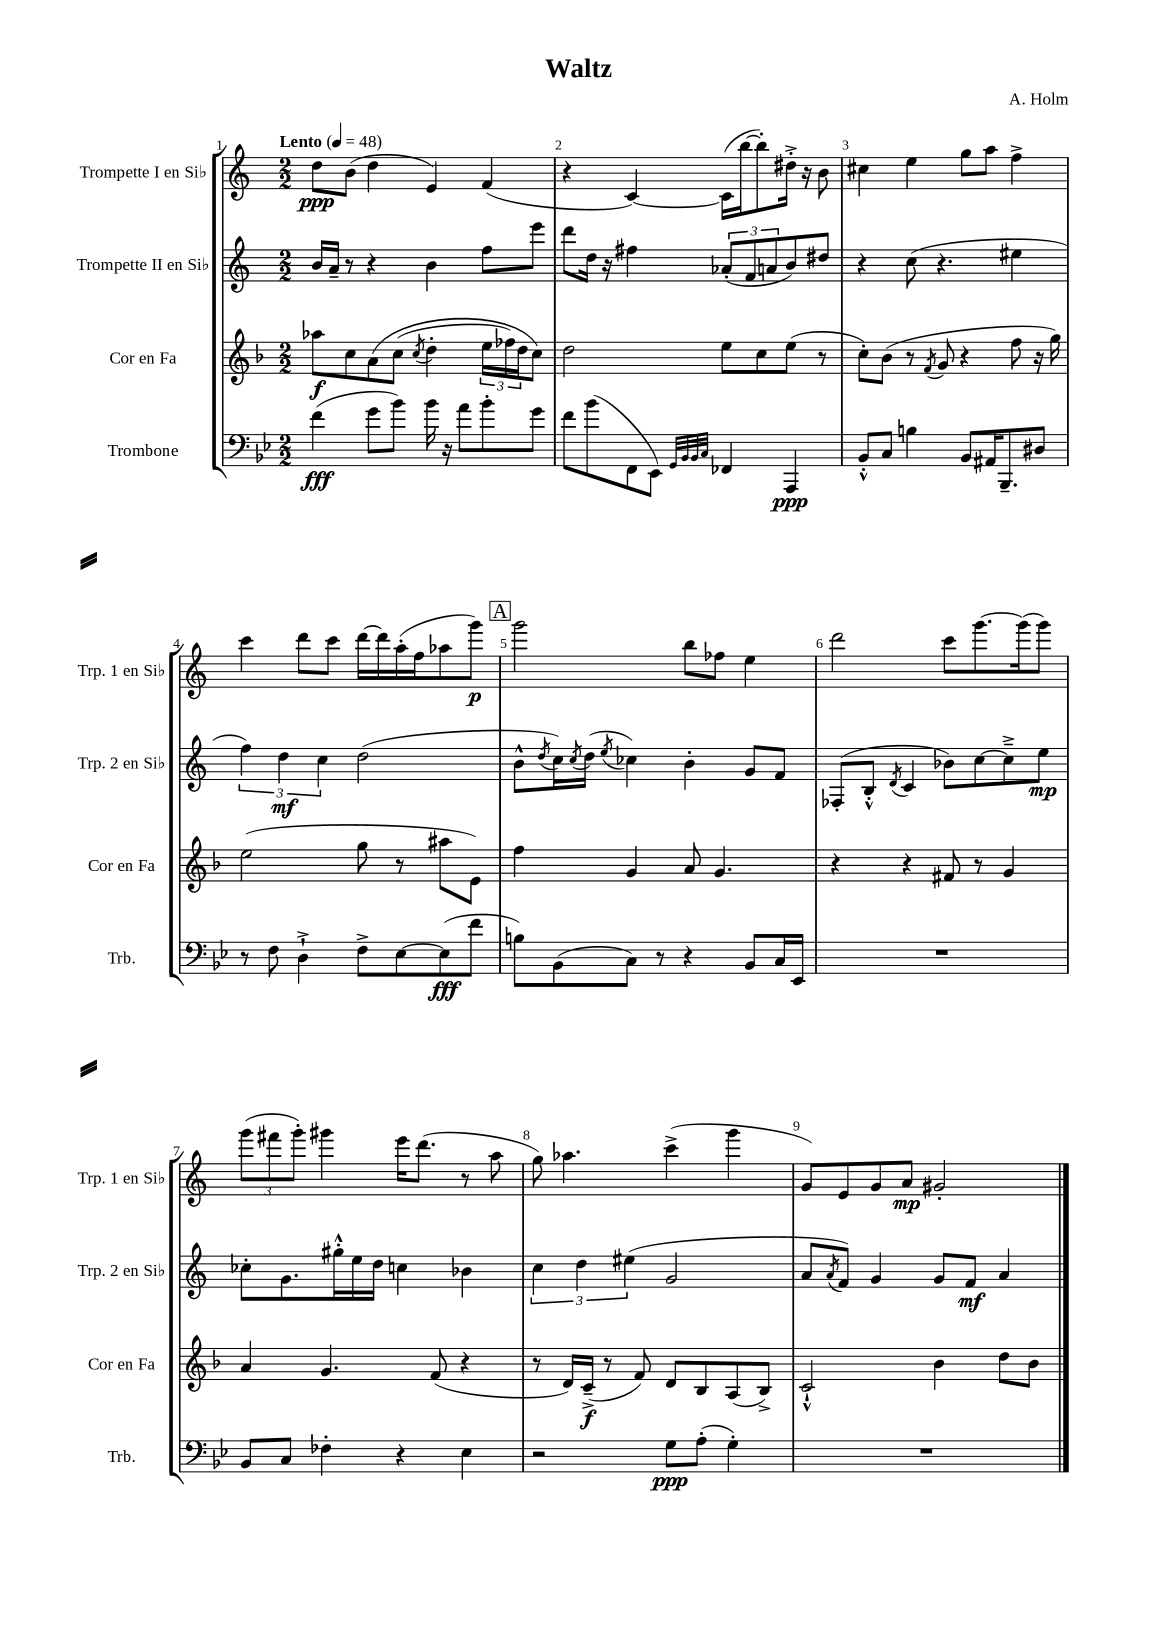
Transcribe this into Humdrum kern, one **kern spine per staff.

**kern	**dynam	**kern	**dynam	**kern	**dynam	**kern	**dynam
*part4	*part4	*part3	*part3	*part2	*part2	*part1	*part1
*staff4	*staff4	*staff3	*staff3	*staff2	*staff2	*staff1	*staff1
*I"Trombone	*	*I"Cor en Fa	*	*I"Trompette II en Si♭	*	*I"Trompette I en Si♭	*
*I'Trb.	*	*I'Cor en Fa	*	*I'Trp. 2 en Si♭	*	*I'Trp. 1 en Si♭	*
*clefF4	*	*clefG2	*	*clefG2	*	*clefG2	*
*k[b-e-]	*	*k[b-]	*	*k[]	*	*k[]	*
*M2/2	*	*M2/2	*	*M2/2	*	*M2/2	*
*MM48	*	*MM48	*	*MM48	*	*MM48	*
=1	=1	=1	=1	=1	=1	=1	=1
!	!	!	!	!	!	!LO:TX:a:B:t=Lento	!
(4f\	fff	8aa-X\L	f	16b/LL	.	8dd\L	ppp
.	.	.	.	16a~/JJ	.	.	.
.	.	8cc\	.	8r	.	(8b\J	.
8g\L	.	(8a\	.	4r	.	4dd\	.
8b-\J)	.	(8cc\J	.	.	.	.	.
.	.	8qcc/	.	.	.	.	.
16b-\	.	4dd'\	.	4b\	.	4e/)	.
16r	.	.	.	.	.	.	.
8a\L	.	.	.	.	.	.	.
8b-'\	.	24ee\LL	.	8ff\L	.	(4f/	.
.	.	24ff-X\)	.	.	.	.	.
.	.	24dd\J	.	.	.	.	.
8g\J	.	8cc\J)	.	8eee\J	.	.	.
=2	=2	=2	=2	=2	=2	=2	=2
8f\L	.	2dd\	.	8ddd\L	.	4r	.
(8b-\	.	.	.	16dd\Jk	.	.	.
.	.	.	.	16r	.	.	.
8FF\	.	.	.	4ff#X\	.	[4c/)	.
8EE-\J)	.	.	.	.	.	.	.
32qqGG/LLL	.	.	.	.	.	.	.
32qqBB-/	.	.	.	.	.	.	.
32qqBB-/	.	.	.	.	.	.	.
32qqC/JJJ	.	.	.	.	.	.	.
4FF-X/	.	8ee\L	.	(12a-X'/L	.	(16c\LL]	.
.	.	.	.	.	.	[16bb\J	.
.	.	.	.	12f/	.	.	.
.	.	8cc\	.	.	.	8bb'\])	.
.	.	.	.	12an/	.	.	.
4AAA/	ppp	(8ee\J	.	8b/)	.	16dd#X'^\Jk	.
.	.	.	.	.	.	16r	.
.	.	8r	.	8dd#X/J	.	8b\	.
=3	=3	=3	=3	=3	=3	=3	=3
8BB-'^^/L	.	8cc'\L)	.	4r	.	4cc#X\	.
8C/J	.	(8b-\J	.	.	.	.	.
4Bn\	.	8r	.	(8cc\	.	4ee\	.
.	.	8qf/	.	.	.	.	.
.	.	8g/	.	4.r	.	.	.
8BB-/L	.	4r	.	.	.	8gg\L	.
16AA#X/K	.	.	.	.	.	8aa\J	.
8.BBB-~/	.	.	.	.	.	.	.
.	.	8ff\	.	4ee#X\	.	4ff^\	.
8D#X/J	.	16r	.	.	.	.	.
.	.	16gg\)	.	.	.	.	.
!!LO:LB:g=z
=4	=4	=4	=4	=4	=4	=4	=4
8r	.	(2ee\	.	6ff\)	.	4ccc\	.
8F\	.	.	.	.	.	.	.
.	.	.	.	6dd\	mf	.	.
4D`^\	.	.	.	.	.	8ddd\L	.
.	.	.	.	6cc\	.	.	.
.	.	.	.	.	.	8ccc\J	.
8F^\L	.	8gg\	.	(2dd\	.	[16ddd\LL	.
.	.	.	.	.	.	16ddd\]	.
[8E-\	.	8r	.	.	.	(16aa'\	.
.	.	.	.	.	.	16ff\J	.
(8E-\]	fff	8aa#X\L	.	.	.	8aa-X\	.
8f\J	.	8e\J)	.	.	.	8ggg\J)	p
!!LO:REH:place=s1:t=A
=5	=5	=5	=5	=5	=5	=5	=5
8Bn\L)	.	4ff\	.	8b^^\L	.	2ggg\	.
.	.	.	.	8qdd/	.	.	.
(8BB-\	.	.	.	16cc\L)	.	.	.
.	.	.	.	8qcc/	.	.	.
.	.	.	.	(16dd\JJ	.	.	.
.	.	.	.	8qee/	.	.	.
8C\J)	.	4g/	.	4cc-X\)	.	.	.
8r	.	.	.	.	.	.	.
4r	.	8a/	.	4b'\	.	8bb\L	.
.	.	4.g/	.	.	.	8ff-X\J	.
8BB-/L	.	.	.	8g/L	.	4ee\	.
16C/L	.	.	.	8f/J	.	.	.
16EE-/JJ	.	.	.	.	.	.	.
=6	=6	=6	=6	=6	=6	=6	=6
1r	.	4r	.	(8F-X'/L	.	2ddd\	.
.	.	.	.	8B'^^/J	.	.	.
.	.	.	.	8qd/	.	.	.
.	.	4r	.	4c/	.	.	.
.	.	8f#X/	.	8b-X\L)	.	8ccc\L	.
.	.	8r	.	[8cc\	.	[8.ggg\	.
.	.	4g/	.	8cc~^\]	.	.	.
.	.	.	.	.	.	(16ggg\k]	.
.	.	.	.	8ee\J	mp	8ggg\J)	.
!!LO:LB:g=z
=7	=7	=7	=7	=7	=7	=7	=7
8BB-/L	.	4a/	.	8cc-X'\L	.	(12ggg\L	.
.	.	.	.	.	.	12fff#X\	.
8C/J	.	.	.	8.g\	.	.	.
.	.	.	.	.	.	12ggg'\J)	.
4F-X'\	.	4.g/	.	.	.	4ggg#X\	.
.	.	.	.	16gg#X'^^\L	.	.	.
.	.	.	.	16ee\	.	.	.
.	.	.	.	16dd\JJ	.	.	.
4r	.	.	.	4ccn\	.	16eee\KL	.
.	.	.	.	.	.	(8.ddd\J	.
.	.	(8f/	.	.	.	.	.
4E-\	.	4r	.	4b-X\	.	8r	.
.	.	.	.	.	.	8aa\	.
=8	=8	=8	=8	=8	=8	=8	=8
2r	.	8r	.	6cc\	.	8gg\)	.
.	.	16d/LL)	.	.	.	4.aa-X\	.
.	.	.	.	6dd\	.	.	.
.	.	(16c~^/JJ	f	.	.	.	.
.	.	8r	.	.	.	.	.
.	.	.	.	(6ee#X\	.	.	.
.	.	8f/)	.	.	.	.	.
8G\L	ppp	8d/L	.	2g/	.	(4ccc^\	.
(8A'\J	.	8B-/	.	.	.	.	.
4G'\)	.	(8A/	.	.	.	4ggg\	.
.	.	8B-^/J)	.	.	.	.	.
=9	=9	=9	=9	=9	=9	=9	=9
1r	.	2c`^^/	.	8a/L	.	8g/L)	.
.	.	.	.	8qa/	.	.	.
.	.	.	.	8f/J)	.	8e/	.
.	.	.	.	4g/	.	8g/	.
.	.	.	.	.	.	8a/J	mp
.	.	4b-\	.	8g/L	.	2g#X'/	.
.	.	.	.	8f/J	mf	.	.
.	.	8dd\L	.	4a/	.	.	.
.	.	8b-\J	.	.	.	.	.
==	==	==	==	==	==	==	==
*-	*-	*-	*-	*-	*-	*-	*-
